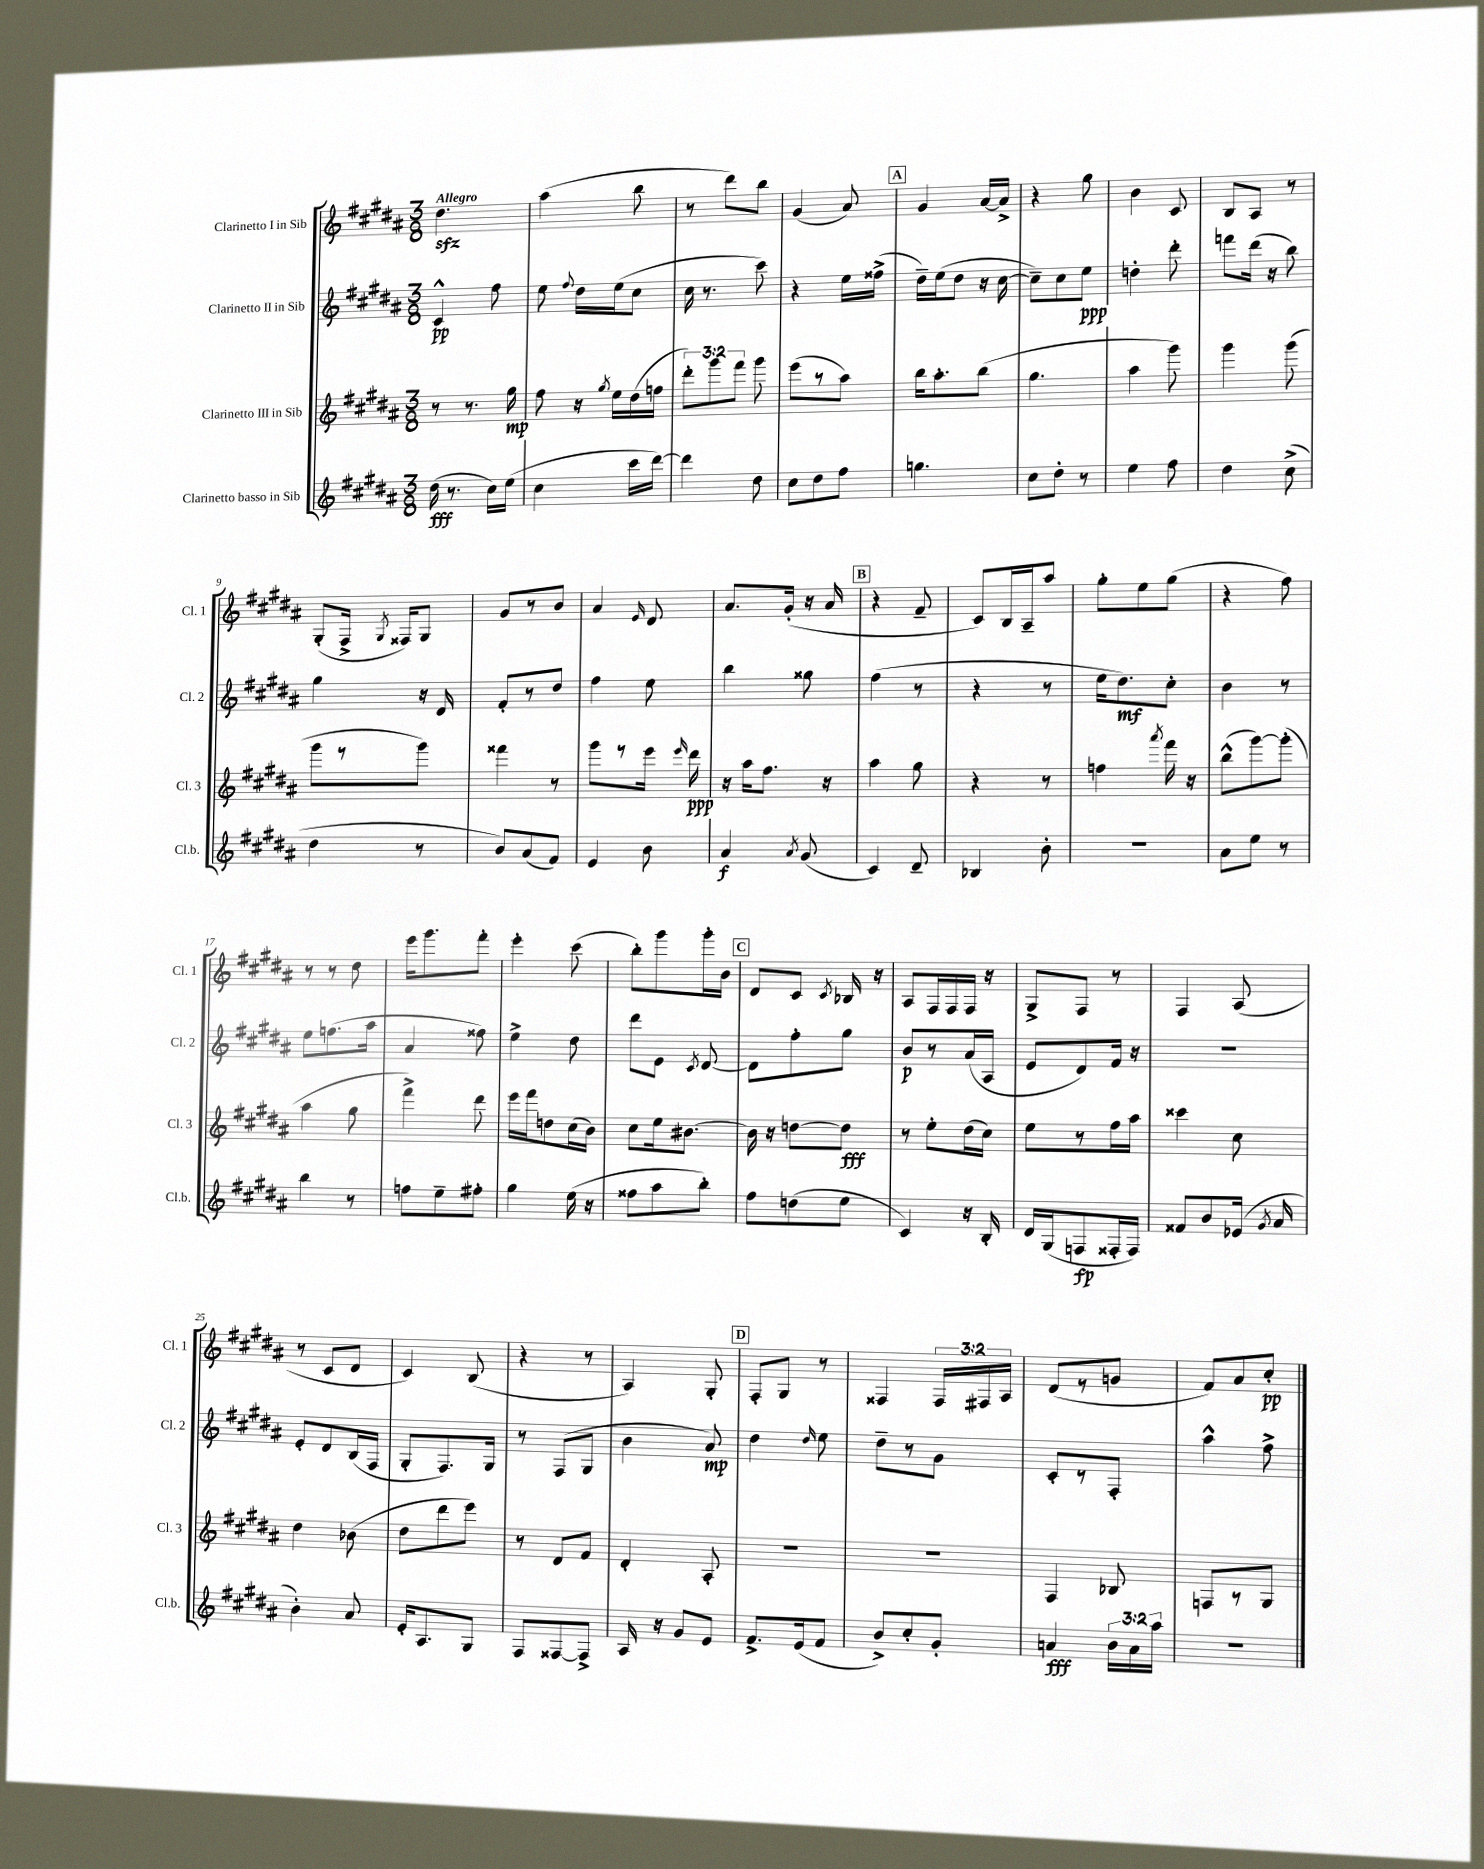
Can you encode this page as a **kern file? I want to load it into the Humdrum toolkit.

**kern	**kern	**kern	**kern
*staff4	*staff3	*staff2	*staff1
*clefG2	*clefG2	*clefG2	*clefG2
*k[f#c#g#d#a#]	*k[f#c#g#d#a#]	*k[f#c#g#d#a#]	*k[f#c#g#d#a#]
*M3/8	*M3/8	*M3/8	*M3/8
(16dd#	8r	4c#^^	4.dd#
8.r	.	.	.
.	8.r	.	.
16cc#)	.	8ff#	.
(16ee	16gg#	.	.
=	=	=	=
4cc#	8ff#	8ee	(4aa#
.	.	8qqff#	.
.	16r	16dd#	.
.	8qgg#	.	.
.	16ee	(16ee	.
16ccc#	(16dd#	8cc#	8bb
[16ddd#)	16ff	.	.
=	=	=	=
4ddd#]	12ddd#')	16cc#	8r
.	.	8.r	.
.	12ggg#	.	.
.	.	.	8ddd#)
.	12fff#	.	.
8dd#	8ggg#	8ccc#)	8bb
=	=	=	=
8cc#	(8eee	4r	(4g#
8dd#	8r	.	.
8ff#	8aa#)	16ee	8a#)
.	.	(16ff##^	.
=	=	=	=
4.gg	16bb	16dd#~)	4g#
.	8.aa#'	(16ee	.
.	.	8dd#	.
.	(8bb	16r	[16a#
.	.	[16cc#	16a#^]
=	=	=	=
8cc#	4.gg#	8cc#~])	4r
8dd#'	.	8cc#	.
8r	.	8ee	8gg#
=	=	=	=
4ee	4aa#	4dd'	4b
8ff#	8ggg#)	8ddd#'	8c#
=	=	=	=
4dd#	4ggg#	8fff	8B
.	.	(16ddd#	8A#
.	.	16r	.
(8cc#^	(8ggg#	8bb)	8r
=	=	=	=
4dd#	8ggg#	4gg#	(8G#'
.	8r	.	16F#^
.	.	.	8qG#
.	.	.	16F##)
8r	8ggg#)	16r	8G#
.	.	16d#	.
=	=	=	=
8b)	4fff##	8f#'	8g#
(8a#	.	8r	8r
8f#)	8r	8dd#	8b
=	=	=	=
4e	8ggg#	4ff#	4a#
.	8r	.	.
.	.	.	16qqe
8b	16eee	8ee	8d#
.	16qqeee	.	.
.	16ddd#	.	.
=	=	=	=
4a#	16r	4bb	8.a#
.	16aa#	.	.
.	8.ff#	.	.
.	.	.	(16g#'
8qa#	.	.	.
(8g#	.	8gg##	16r
.	16r	.	16a#
=	=	=	=
4c#)	4aa#	(4ff#	4r
8d#~	8gg#	8r	8f#~
=	=	=	=
4B-	4r	4r	8c#)
.	.	.	16B
.	.	.	16A#~
8b'	8r	8r	8aa#
=	=	=	=
4.r	4ff	16ee	8gg#'
.	.	8.dd#)	.
.	.	.	8ee
.	8qaaa#	.	.
.	16fff#	8cc#'	(8gg#
.	16r	.	.
=	=	=	=
8a#	(8bb^^	4b	4r
8ee	[8ggg#)	.	.
8r	(8ggg#']	8r	8ff#)
=	=	=	=
4bb	4aa#	8ee	8r
.	.	(8.ff	8r
8r	8gg#	.	8dd#
.	.	16aa#	.
=	=	=	=
8ff	4fff#^)	4a#	16eee
.	.	.	8.ggg#
8ee~	.	.	.
8ff#'	8ddd#	8ff##)	8fff#'
=	=	=	=
4gg#	16eee	4ee^	4eee'
.	16fff#	.	.
.	8dd	.	.
(16ee	(16cc#	8dd#	(8ccc#
16r	16b)	.	.
=	=	=	=
8ff##	8cc#	8ddd#	8bb')
8aa#	16ee	8e	8ggg#
.	[8.b#	.	.
.	.	8qc#	.
8bb')	.	[8d#	16ggg#'
.	.	.	16b
=	=	=	=
8ff#	16b#]	8d#]	8d#
.	16r	.	.
(8dd	[8dd	8ff#'	8c#
.	.	.	8qc#
8ee	8dd]	8gg#	16B-
.	.	.	16r
=	=	=	=
4c#)	8r	8b	8A#
.	8ee'	8r	16F#
.	.	.	16F#
16r	(16dd#	(16a#	16F#
16B'	16cc#)	16A#	16r
=	=	=	=
16d#	8ee	8e	8G#^
(16G#	.	.	.
8F	8r	8d#)	8F#
16F##'	16ff#	16f#	8r
16F##)	16aa#	16r	.
=	=	=	=
8f##	4ccc##	4.r	4F#
8b	.	.	.
(16e-	8cc#	.	(8A#
8qg#	.	.	.
16a#	.	.	.
=	=	=	=
4b')	4dd#	8e'	8r
.	.	8d#	8c#
8a#	(8b-	(16B	8d#
.	.	16F#	.
=	=	=	=
16e'	8dd#	8G#'	4c#)
8.A#	.	.	.
.	8ddd#	8.F#)	.
8G#	8eee)	.	(8B
.	.	16G#	.
=	=	=	=
8F#	8r	8r	4r
[8F##	8d#	(8F#	.
8F##^]	8f#	8G#	8r
=	=	=	=
16A#	4d#'	4b	4A#)
16r	.	.	.
8g#	.	.	.
8e	8A#'	8a#)	8G#'
=	=	=	=
8.f#^	4.r	4dd#	8F#'
.	.	.	8G#
(16e	.	.	.
.	.	16qqdd#	.
8f#	.	8ee	8r
=	=	=	=
8b^)	4.r	8dd#~	4F##
8cc#'	.	8r	.
8g#'	.	8g#	24F##
.	.	.	24F#
.	.	.	24A#
=	=	=	=
4a	4F#	8c#'	(8d#
.	.	8r	8r
24b	8B-	8F#'	8g
24a	.	.	.
24aa#	.	.	.
=	=	=	=
4.r	8F	4aa#^^	8f#)
.	8r	.	8a#
.	8G#	8ff#^	8cc#'
==	==	==	==
*-	*-	*-	*-
